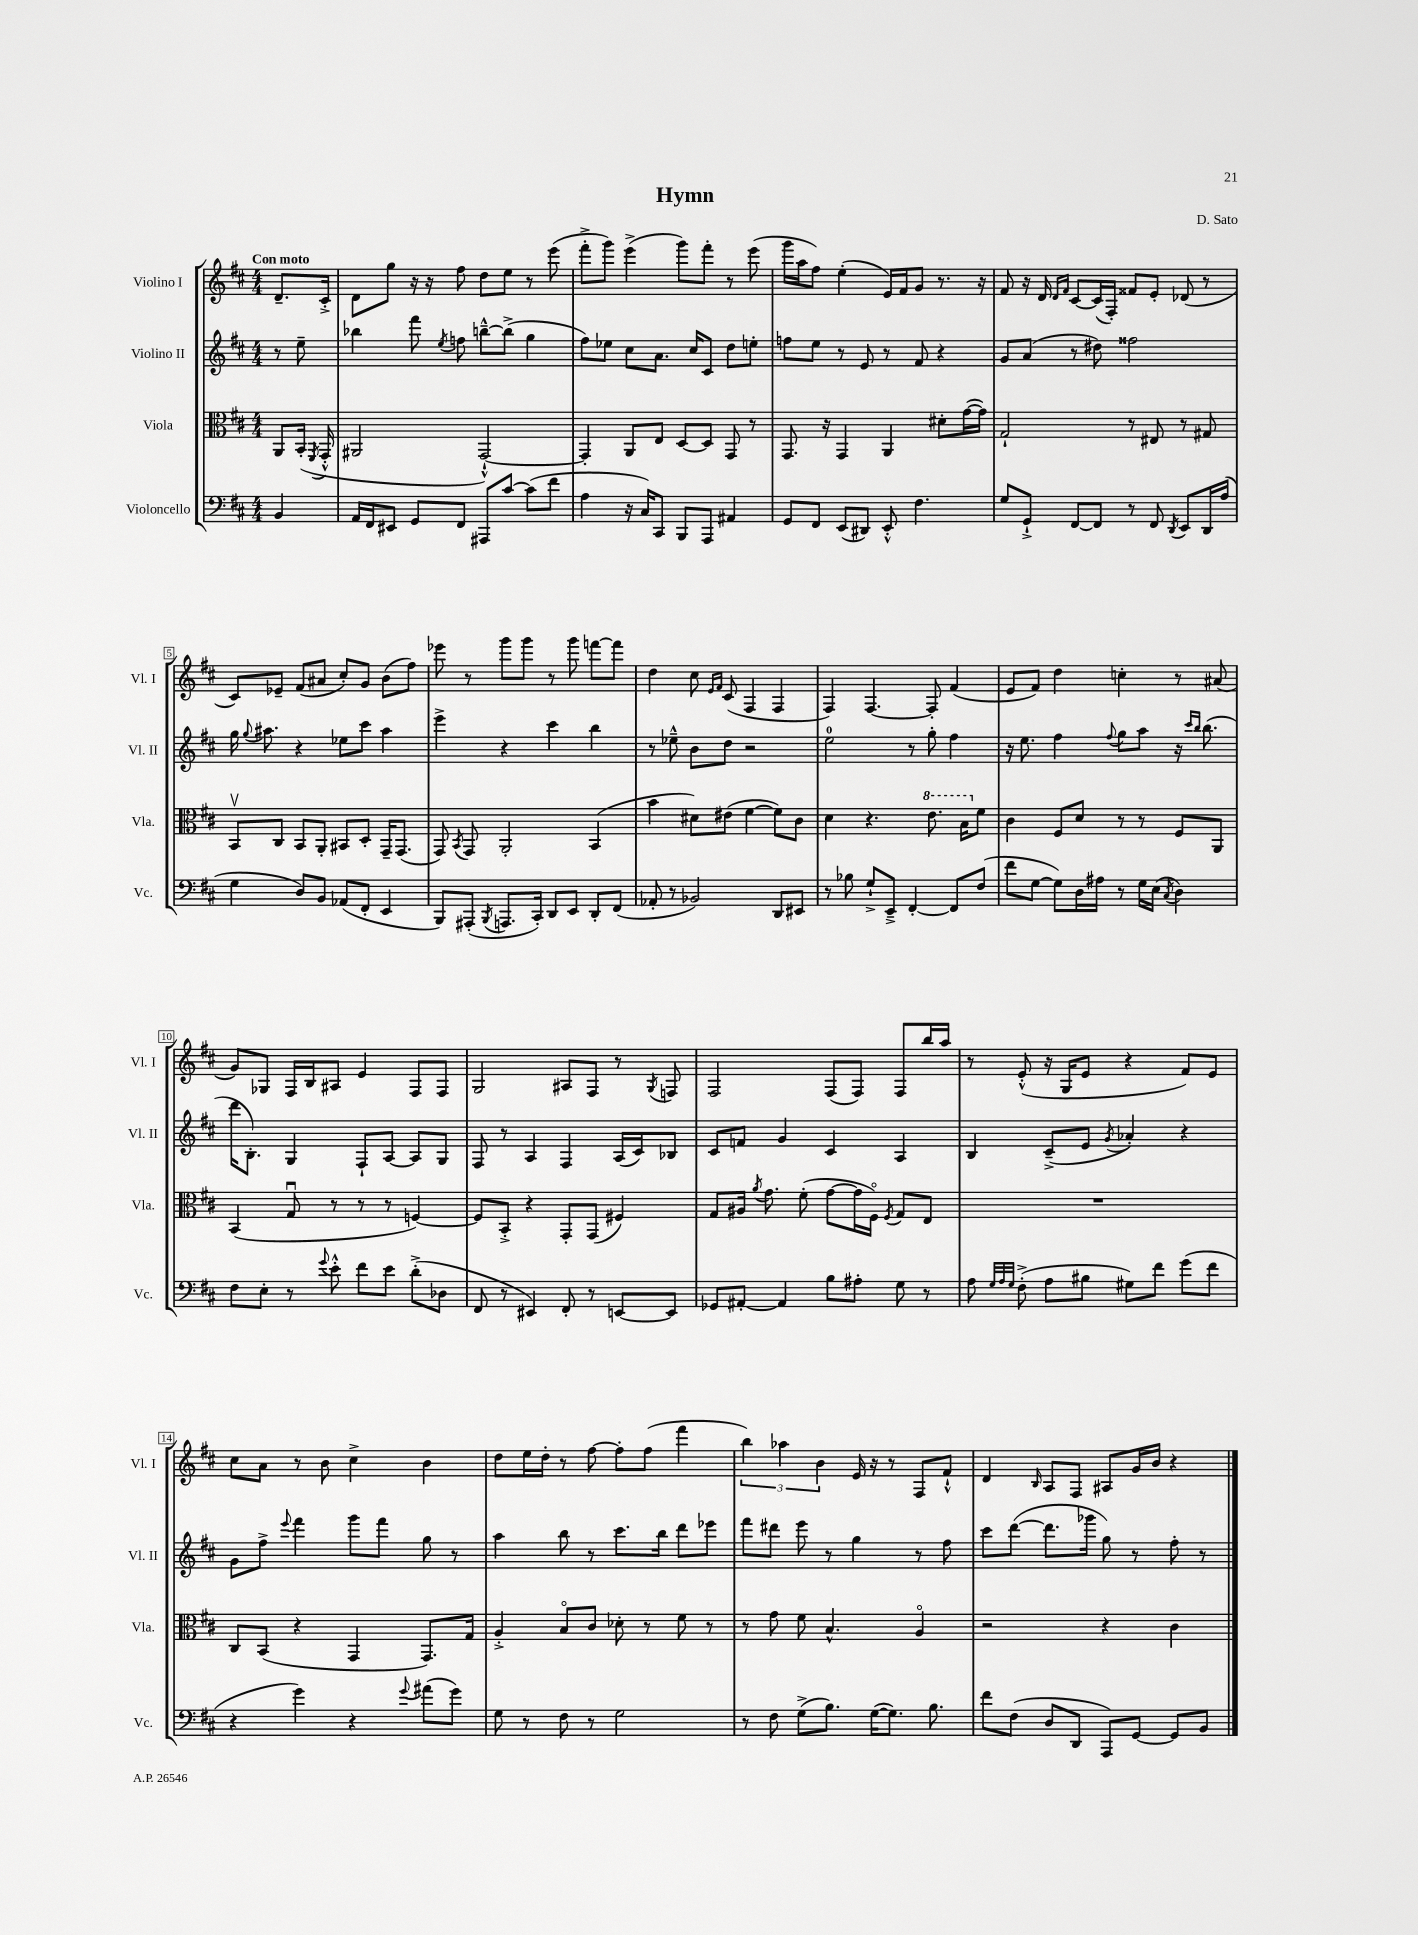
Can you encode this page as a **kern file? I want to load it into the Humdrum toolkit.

**kern	**kern	**kern	**kern
*staff4	*staff3	*staff2	*staff1
*clefF4	*clefC3	*clefG2	*clefG2
*k[f#c#]	*k[f#c#]	*k[f#c#]	*k[f#c#]
*M4/4	*M4/4	*M4/4	*M4/4
4BB/	8AA/L	8r	8.d~/L
.	(16BB'/Jk	8ee~\	.
.	8qFF#/	.	.
.	16GG'^^/	.	16c#'^/Jk
=	=	=	=
16AA/LL	2AA#/	4bb-\	8d\L
16FF#/J	.	.	.
8EE#/J	.	.	8gg\J
8GG/L	.	8fff#\	16r
.	.	.	16r
.	.	8qee/	.
8FF#/J	.	8ff\	8ff#\
8AAA#/L	[2GG`^^/)	[8bb~^^\L	8dd\L
[8c#/J	.	(8bb^\]J	8ee\J
(8c#\]L	.	4gg\	8r
8f#\J	.	.	(8eee\
=	=	=	=
4A\	4GG'/]	8ff#\L)	8fff#'^\L
.	.	8ee-\J	8ggg\J)
16r	8AA/L	8cc#\L	(4eee^\
16C#/LK)	.	.	.
8CC#/J	8E/J	8.a\J	.
8BBB/L	[8D/L	.	8ggg\L)
.	.	16cc#/LK	.
8AAA/J	8D/]J	8c#/J	8fff#'\J
4AA#/	8GG/	8dd\L	8r
.	8r	8ee'\J	(8eee\
=	=	=	=
8GG/L	8.GG/	8ff\L	16ggg\LL
.	.	.	16aa\J
8FF#/J	.	8ee\J	8ff#\J)
.	16r	.	.
(8EE/L	4GG/	8r	(4ee'\
8DD#/J)	.	8e/	.
8EE'^^/	4AA/	8r	16e/LL)
.	.	.	16f#/J
4.F#\	.	8f#/	8g/J
.	8d#'\L	4r	8.r
.	([16g\L	.	.
.	16g\]JJ)	.	16r
=	=	=	=
8G/L	2G`/	8g/L	8f#/
8GG`^/J	.	(8a/J	16r
.	.	.	16d/
.	.	.	16qqd/LL
.	.	.	16qqf#/JJ
[8FF#/L	.	8r	[8c#/L
8FF#/]J	.	8dd#\)	(16c#/]L
.	.	.	16F#'/JJ)
8r	8r	2ff##\	8f##/L
8FF#/	8E#/	.	8e'/J
8qDD/	.	.	.
8EE/L	8r	.	(8d-/
16DD/L	8G#/	.	8r
(16A/JJ	.	.	.
=	=	=	=
4G\	8BBv/L	16gg\	8c#/L)
.	.	8qqgg/	.
.	.	8.aa#\	.
.	8C#/J	.	8e-~/J
8D/L)	8BB/L	4r	(8f#/L
8BB/J	8AA'/J	.	8a#/J
(8AA-/L	8BB#/L	8ee-\L	8cc#'/L)
8FF#'/J	8D'/J	8ccc#\J	8g/J
4EE/	16GG~/LK	4aa#\	(8b\L
.	(8.GG/J	.	.
.	.	.	8ff#\J)
=	=	=	=
8BBB/L)	8GG/)	4eee^\	8eee-\
.	8qBB/	.	.
(8AAA#'/J	8GG/	.	8r
8qBBB/	.	.	.
8.AAA/L	2AA'/	4r	8ggg\L
.	.	.	8ggg\J
16CC#'/Jk)	.	.	.
8DD/L	.	4ccc#\	8r
8EE/J	.	.	8ggg\
8DD'/L	(4BB/	4bb\	[8fff\L
(8FF#/J	.	.	8fff\]J
=	=	=	=
8AA-'/	4b\	8r	4dd\
8r	.	8ee-~^^\	.
2BB-/)	8d#\L)	8b\L	8cc#\
.	.	.	16qqe/LL
.	.	.	16qqf#/JJ
.	(8e#\J	8dd\J	(8c#/
.	[4f#\	2r	4F#/
8DD/L	8f#\]L)	.	4F#/
8EE#/J	8c#\J	.	.
=	=	=	=
8r	4d\	2ee\	4F#/)
8B-\	.	.	.
8G`^/L	4.r	.	[4.F#/
8EE~^/J	.	.	.
[4FF#'/	.	8r	.
.	8.ee\	8gg'\	8F#'/]
8FF#/]L	.	4ff#\	(4f#/
.	16b\LK	.	.
(8F#/J	8f#\J	.	.
=	=	=	=
8f#\L	4c#\	16r	8e/L
.	.	8.ee\	.
[8G\J	.	.	8f#/J)
8G\]L)	8F#/L	4ff#\	4dd\
16D\L	8d/J	.	.
16A#\JJ	.	.	.
.	.	8qqff#/	.
8r	8r	8gg\L	4cc'\
16G\LL	8r	8aa\J	.
(16E\JJ	.	.	.
8qC#/	.	.	.
4D\)	8F#/L	16r	8r
.	.	16qqccc#/LL	.
.	.	16qqbb/JJ	.
.	.	(8.bb\	.
.	8AA/J	.	(8a#/
=	=	=	=
8F#\L	(4BB/	16ddd\LK	8g/L)
.	.	8.B'\J)	.
8E'\J	.	.	8G-/J
8r	8Gu/	4G/	16F#/LL
.	.	.	16B/J
8qqg/	.	.	.
8e'^^\	8r	.	8A#/J
8f#\L	8r	8F#`/L	4e/
8e\J	8r	[8A/J	.
(8d'^\L	[4F/)	8A/]L	8F#/L
8D-\J	.	8G/J	8F#/J
=	=	=	=
8FF#/	8F/]L	8F#/	2G/
8r	8BB'^/J	8r	.
4EE#/)	4r	4A/	.
8FF#'/	8GG'/L	4F#/	8A#/L
8r	(8GG/J	.	8F#/J
[8EE/L	4F#/)	(16A/LL	8r
.	.	16c#/J)	.
.	.	.	8qG/
8EE/]J	.	8B-/J	8F/
=	=	=	=
8GG-/L	8G/L	8c#/L	2F#/
[8AA#'/J	16A#/Jk	8f/J	.
.	8qa/	.	.
.	8.g\	.	.
4AA#/]	.	4g/	.
.	(8f#'\	.	.
8B\L	[8g\L	4c#/	(8F#/L
8A#'\J	16g\]L	.	8F#/J)
.	16F#o\JJ)	.	.
.	8qF#/	.	.
8G\	8G/L	4A/	8F#/L
8r	8E/J	.	16bb/L
.	.	.	16aa/JJ
=	=	=	=
8A\	1r	4B/	8r
32qqG/LLL	.	.	.
32qqA/	.	.	.
32qqG/JJJ	.	.	.
(8F#'^\	.	.	(8e'^^/
8A\L	.	(8c#~^/L	16r
.	.	.	16G/LK
8B#\J	.	8e/J	8e/J
.	.	8qg/	.
8G#\L)	.	4a-'/)	4r
8f#\J	.	.	.
(8g\L	.	4r	8f#/L)
8f#\J	.	.	8e/J
=	=	=	=
4r	8C#/L	8g\L	8cc#\L
.	(8BB/J	8ff#^\J	8a\J
.	.	8qqeee/	.
4g\)	4r	4fff#\	8r
.	.	.	8b\
4r	4GG/	8ggg\L	4cc#^\
.	.	8fff#\J	.
8qqg/	.	.	.
(8a#\L	8.GG/L)	8gg\	4b\
8g\J)	.	8r	.
.	16G/Jk	.	.
=	=	=	=
8G\	4A'^/	4aa\	8dd\L
8r	.	.	16ee\L
.	.	.	16dd'\JJ
8F#\	8Bo/L	8bb\	8r
8r	8c#/J	8r	[8ff#\
2G\	8d-'\	8.ccc#\L	8ff#'\]L
.	8r	.	(8ff#\J
.	.	16bb\Jk	.
.	8f#\	8ddd\L	4fff#\
.	8r	8eee-\J	.
=	=	=	=
8r	8r	8fff#\L	6bb\)
8F#\	8g\	8ddd#\J	.
.	.	.	6aa-\
(8G^\L	8f#\	8eee\	.
.	.	.	6b\
8.B\J)	4.B^^/	8r	.
.	.	4gg\	16e/
([16G\LK	.	.	16r
8.G\]J)	.	.	8r
.	4Ao/	8r	8F#/L
8.B\	.	.	.
.	.	8ff#\	8f#`^^/J
=	=	=	=
8f#\L	2r	8ccc#\L	4d/
(8F#\J	.	([8ddd\J	.
.	.	.	16qqB/
8D/L	.	8.ddd\]L	8A/L
8DD/J	.	.	8F#/J
.	.	16ggg-\Jk	.
8AAA/L)	4r	8gg\)	8A#/L
[8GG/J	.	8r	16g/L
.	.	.	16b/JJ
8GG/]L	4c#\	8ff#'\	4r
8BB/J	.	8r	.
==	==	==	==
*-	*-	*-	*-
